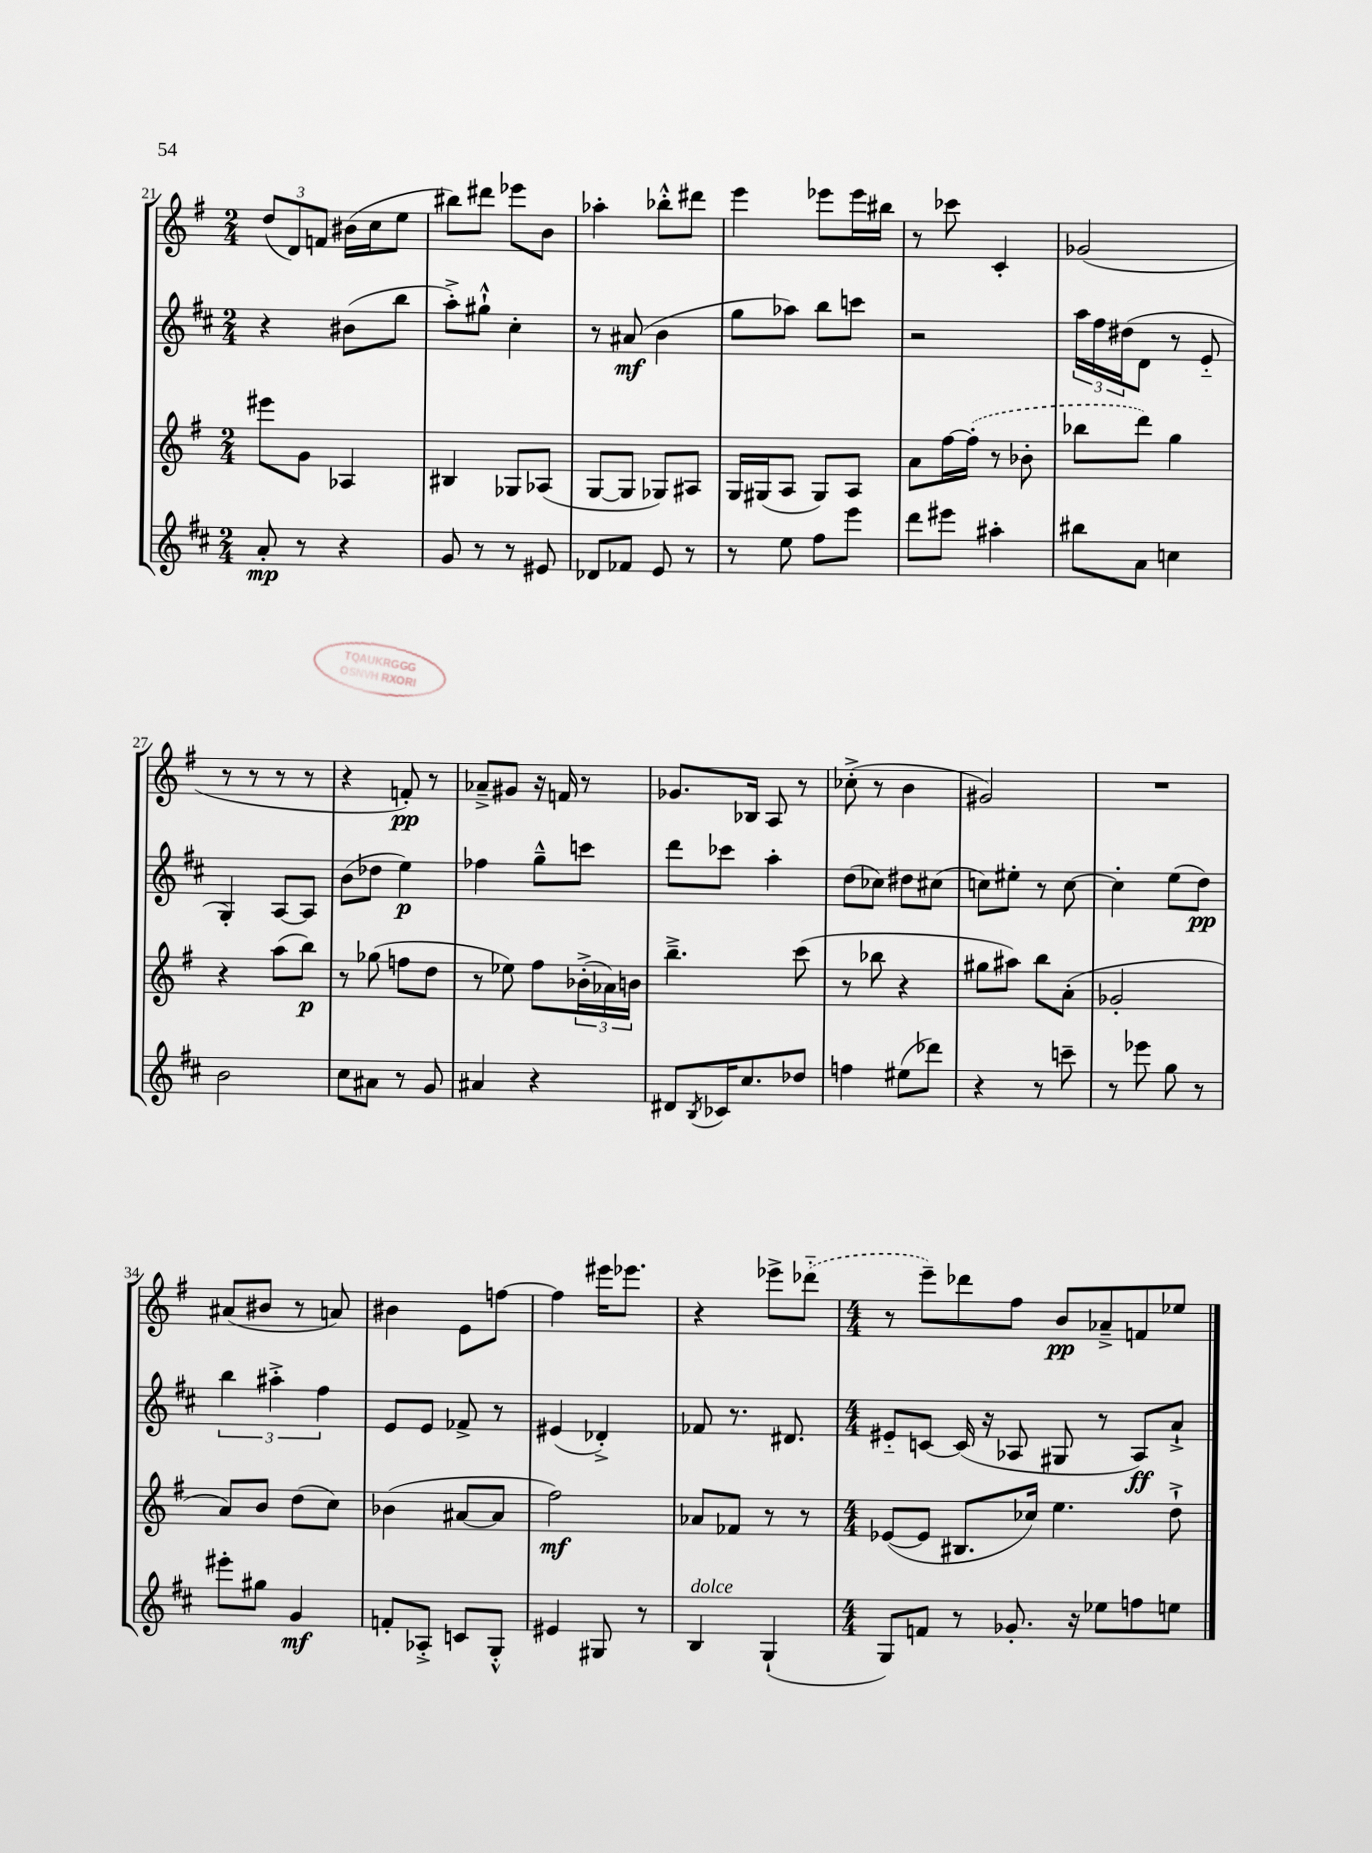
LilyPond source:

<<
\new StaffGroup <<
\new Staff = "s0" {
    \clef treble \key g \major \numericTimeSignature \time 2/4
    \tuplet 3/2 { d''8( d'8) f'8 } bis'16( c''16 e''8 |
    bis''8) dis'''8 ees'''8 b'8 |
    aes''4-. bes''8-.-^ dis'''8 |
    e'''4 ees'''8 ees'''16 bis''16 |
    r8 ces'''8 c'4-. |
    ges'2( |
    r8 r8 r8 r8 |
    r4 f'8-.\pp) r8 |
    aes'8---> gis'8 r16 f'16 r8 |
    ges'8. bes16 a8 r8 |
    ces''8-.->( r8 b'4 |
    gis'2) |
    R2 |
    ais'8( bis'8 r8 a'8) |
    bis'4 e'8 f''8~ |
    f''4 eis'''16 ees'''8. |
    r4 ees'''8-> \once \slurDashed des'''8-_( |
    \numericTimeSignature \time 4/4 r8 e'''8--) des'''8 fis''8 b'8\pp aes'8---> f'8 ees''8 \bar "|." |
}
\new Staff = "s1" {
    \clef treble \key d \major \numericTimeSignature \time 2/4
    r4 bis'8( b''8 |
    a''8-.->) gis''8-!-^ cis''4-. |
    r8 ais'8\mf( b'4 |
    g''8 aes''8) b''8 c'''8 |
    r2 |
    \tuplet 3/2 { a''16 fis''16 dis''16( } d'8 r8 e'8-_ |
    g4-.) a8~ a8 |
    b'8( des''8 e''4\p) |
    fes''4 g''8---^ c'''8 |
    d'''8 ces'''8 a''4-. |
    d''8( ces''8) dis''8 cis''8( |
    c''8) eis''8-. r8 c''8~ |
    c''4-. e''8( d''8\pp) |
    \tuplet 3/2 { b''4 ais''4-.-> fis''4 } |
    e'8 e'8 fes'8-> r8 |
    eis'4( des'4-.->) |
    fes'8 r8. dis'8. |
    \numericTimeSignature \time 4/4 eis'8-_ c'8~ c'16( r16 aes8 gis8 r8 aes8\ff) a'8-!-> \bar "|." |
}
\new Staff = "s2" {
    \clef treble \key g \major \numericTimeSignature \time 2/4
    eis'''8 g'8 aes4 |
    bis4 ges8 aes8( |
    g8~ g8 ges8) ais8 |
    g16 gis16( a8 gis8) a8 |
    a'8 fis''16~ \once \slurDashed fis''16-.( r8 bes'8-. |
    bes''8 d'''8) g''4 |
    r4 a''8( b''8\p) |
    r8 ges''8( f''8 d''8 |
    r8 ees''8) fis''8 \tuplet 3/2 { bes'16-.->( aes'16) b'16 } |
    b''4.---> c'''8( |
    r8 bes''8 r4 |
    gis''8 ais''8) b''8 a'8-.( |
    ges'2-. |
    a'8) b'8 d''8( c''8) |
    bes'4( ais'8~ ais'8 |
    fis''2\mf) |
    aes'8 fes'8 r8 r8 |
    \numericTimeSignature \time 4/4 ees'8~( ees'8 bis8. ces''16) e''4. d''8-!-> \bar "|." |
}
\new Staff = "s3" {
    \clef treble \key d \major \numericTimeSignature \time 2/4
    a'8-.\mp r8 r4 |
    g'8 r8 r8 eis'8 |
    des'8 fes'8 e'8 r8 |
    r8 e''8 fis''8 e'''8 |
    d'''8 eis'''8 ais''4-. |
    bis''8 a'8 c''4 |
    b'2 |
    cis''8 ais'8 r8 g'8 |
    ais'4 r4 |
    dis'8 \acciaccatura { b8 } ces'16 cis''8. des''8 |
    f''4 eis''8( des'''8) |
    r4 r8 c'''8-- |
    r8 ees'''8 g''8 r8 |
    eis'''8-. gis''8 g'4\mf |
    f'8-. aes8-.-> c'8 g8-.-^ |
    eis'4 gis8 r8 |
    b4^\markup { \italic "dolce" } g4-!( |
    \numericTimeSignature \time 4/4 g8) f'8 r8 ges'8.-. r16 ees''8 f''8 e''8 \bar "|." |
}
>>
>>
\layout { \context { \Score currentBarNumber = #21 } }
